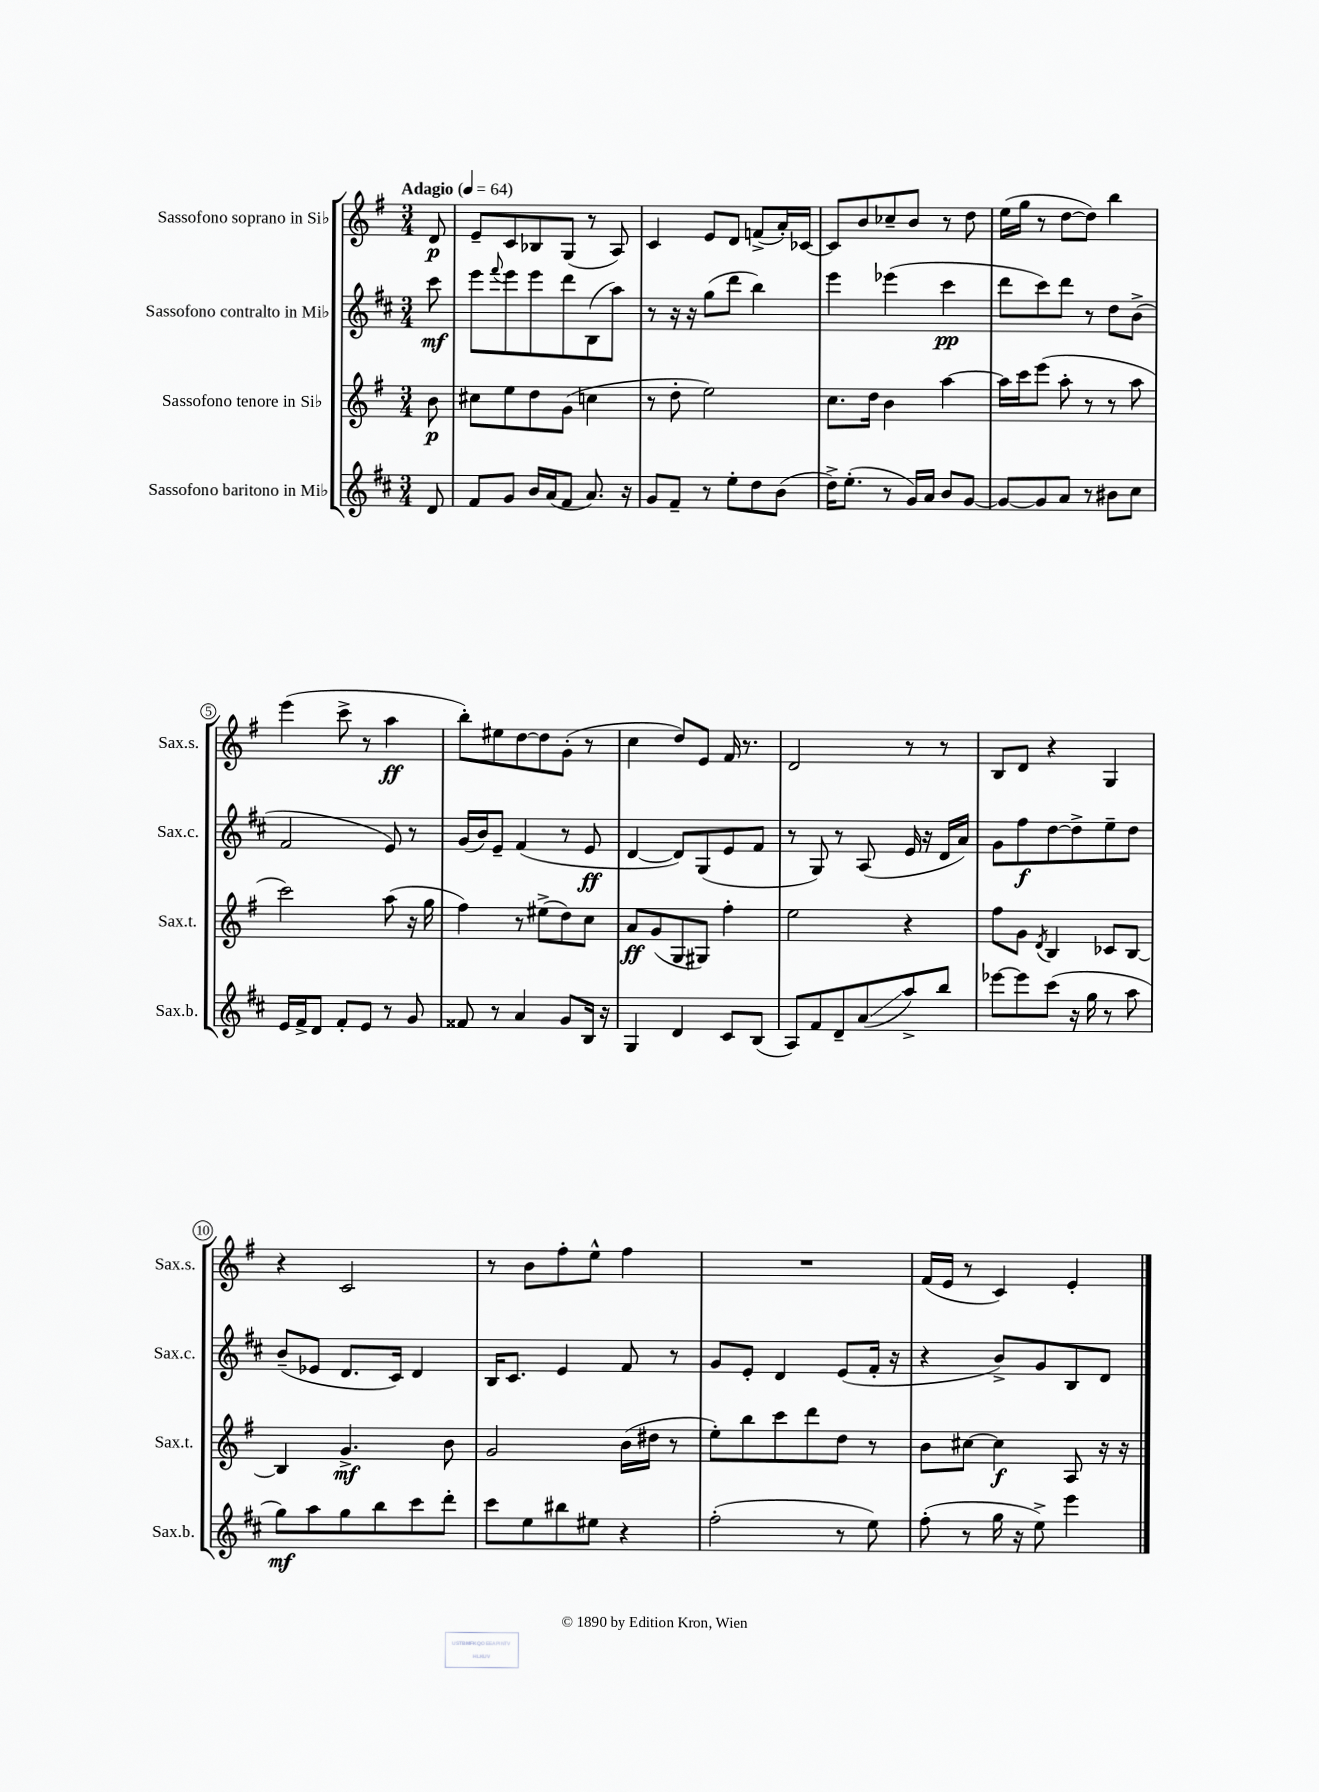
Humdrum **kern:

**kern	**kern	**kern	**kern
*staff4	*staff3	*staff2	*staff1
*clefG2	*clefG2	*clefG2	*clefG2
*k[f#c#]	*k[f#]	*k[f#c#]	*k[f#]
*M3/4	*M3/4	*M3/4	*M3/4
*MM64	*MM64	*MM64	*MM64
8d	8b	8ccc#	8d
=	=	=	=
8f#	8cc#	8eee	8e~
.	.	8qqfff#	.
8g	8ee	8eee	8c
16b	8dd	8eee	8B-
(16a	.	.	.
8f#	(8g	8ddd	(8G
8.a)	4cc	(8B	8r
.	.	8aa)	8A)
16r	.	.	.
=	=	=	=
8g	8r	8r	4c
8f#~	8dd'	16r	.
.	.	16r	.
8r	2ee)	(8gg	8e
8ee'	.	8ddd	8d
8dd	.	4bb)	(8f^
(8b	.	.	16a')
.	.	.	[16c-
=	=	=	=
16dd^)	8.cc	4eee	8c-]
(8.ee'	.	.	.
.	.	.	8b
.	16dd	.	.
8r	4b	(4eee-	8cc-~
16g)	.	.	8b
16a	.	.	.
8b	[4aa	4ccc#	8r
[8g	.	.	8dd
=	=	=	=
8g_	16aa]	8ddd	(16ee
.	16ccc	.	16gg
8g]	(8eee	8ccc#)	8r
8a	8aa'	8ddd	[8dd
8r	8r	8r	8dd])
8b#	8r	8dd	4bb
8cc#	8aa	(8b^	.
=	=	=	=
16e	2ccc)	2f#	(4eee
16f#^	.	.	.
8d	.	.	.
8f#'	.	.	8ccc^
8e	.	.	8r
8r	(8aa	8e)	4aa
8g	16r	8r	.
.	16gg	.	.
=	=	=	=
8f##	4ff#)	(16g	8bb')
.	.	16b)	.
8r	.	8e~	8ee#
4a	8r	(4f#	[8dd
.	(8ee#^	.	8dd]
8g	8dd)	8r	(8g'
16B	8cc	8e	8r
16r	.	.	.
=	=	=	=
4G	8a	[4d	4cc
.	(8g	.	.
4d	8G	8d])	8dd)
.	8G#)	(8G	8e
8c#	4ff#'	8e	16f#
.	.	.	8.r
(8B	.	8f#	.
=	=	=	=
8A)	2ee	8r	2d
8f#	.	8G)	.
8d~	.	8r	.
(8a	.	(8A	.
8aa^)	4r	16e	8r
.	.	16r	.
8bb	.	16d	8r
.	.	16a)	.
=	=	=	=
[8eee-	8ff#	8g	8B
8eee-]	8g	8ff#	8d
.	8qd	.	.
(8ccc#	4B	[8dd	4r
16r	.	8dd^]	.
16gg	.	.	.
8r	8c-	8ee~	4G
8aa	[8B	8dd	.
=	=	=	=
8gg)	4B]	(8b~	4r
8aa	.	8e-	.
8gg	4.g^	8.d	2c
8bb	.	.	.
.	.	16c#)	.
8ccc#	.	4d	.
8ddd'	8b	.	.
=	=	=	=
8ccc#	2g	16B	8r
.	.	8.c#	.
8ee	.	.	8b
8bb#	.	4e	8ff#'
8ee#	.	.	8ee^^
4r	(16b	8f#	4ff#
.	16dd#	.	.
.	8r	8r	.
=	=	=	=
(2ff#'	8ee')	8g	2.r
.	8bb	8e'	.
.	8ccc	4d	.
.	8ddd	.	.
8r	8dd	(8e	.
8ee)	8r	16f#'	.
.	.	16r	.
=	=	=	=
(8ff#'	8b	4r	(16f#
.	.	.	16e
8r	[8cc#	.	8r
16gg	4cc#]	8b^)	4c)
16r	.	.	.
8ee^)	.	8g	.
4eee	8A	8B	4e'
.	16r	8d	.
.	16r	.	.
==	==	==	==
*-	*-	*-	*-
